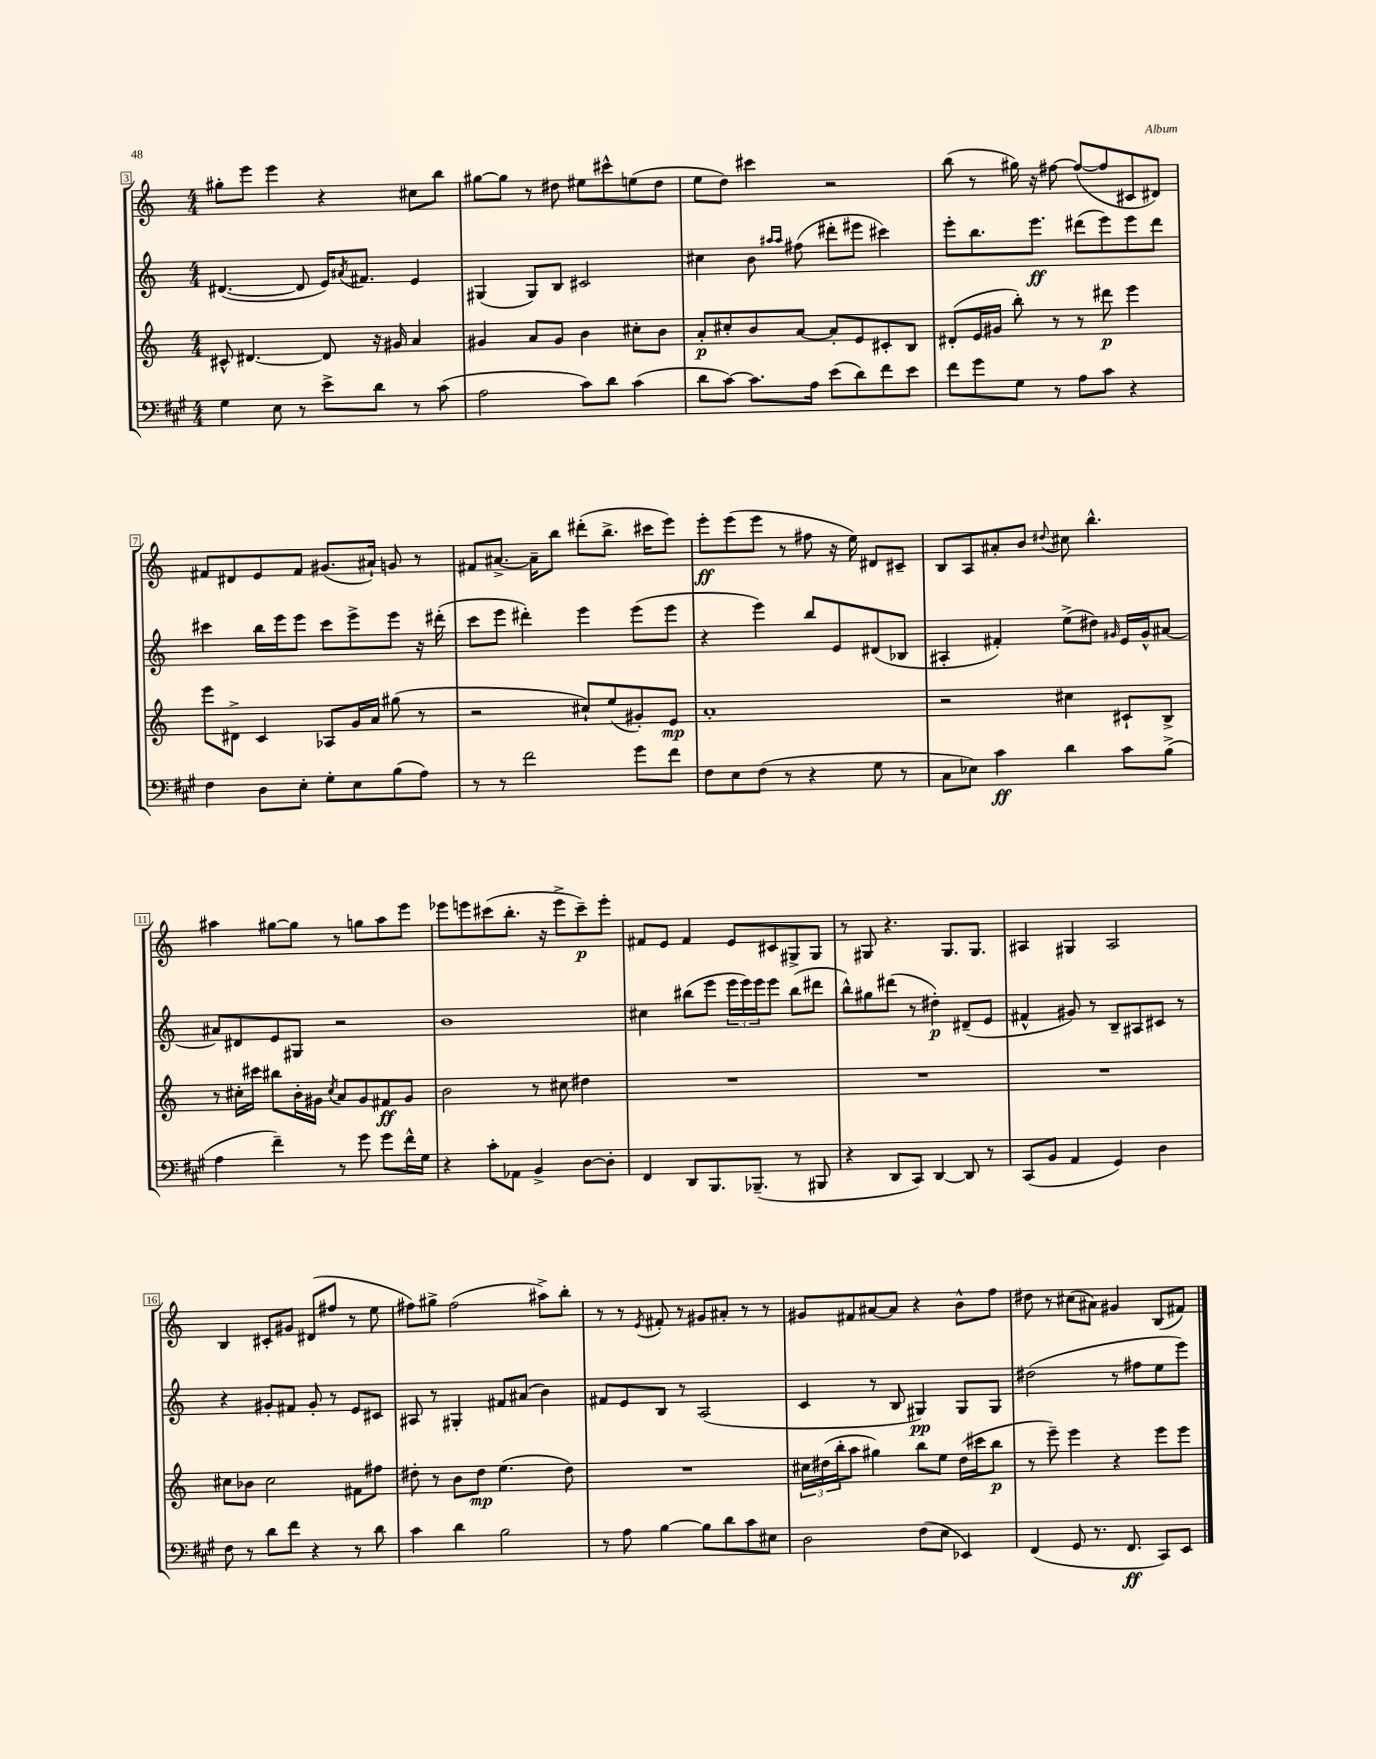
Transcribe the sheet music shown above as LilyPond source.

<<
\new StaffGroup <<
\new Staff = "s0" {
    \clef treble \key c \major \numericTimeSignature \time 4/4
    gis''8-. e'''8 e'''4 r4 cis''8 b''8 |
    gis''8~ gis''8 r8 dis''8 eis''8 cis'''8-^ e''8( dis''8 |
    e''8 d''8) cis'''4 r2 |
    b''8( r8 gis''16) r16 fis''8~ fis''8~( fis''8 cis'8 dis'8) |
    fis'8 dis'8 e'8 fis'8 gis'8.( ais'16-!) g'8 r8 |
    fis'8 ais'8.~-> ais'16-- b''8 dis'''8-.( b''8.-> cis'''16 e'''8) |
    e'''8-.\ff e'''8( e'''8 r8 fis''8 r16 e''16) dis'8 cis'8-- |
    b8 a8 ais'8-. b'8 \appoggiatura { dis''8 } cis''8 b''4.-^ |
    ais''4 gis''8~ gis''8 r8 g''8 ais''8 e'''8 |
    ees'''8 e'''8 cis'''8( b''8.-. r16 e'''8-> cis'''8--\p) e'''8-. |
    fis'8 e'8 fis'4 e'8 cis'8 gis8-> gis8 |
    r8 gis8 r4. gis8. gis8. |
    ais4 gis4 ais2 |
    b4 cis'8-. gis'8 dis'8( fis''8 r8 e''8 |
    fis''8) gis''8-> fis''2( ais''8->) b''8-. |
    r8 r8 \acciaccatura { e'8 } fis'8-. r8 gis'8 ais'8-. r8 r8 |
    gis'8 fis'8 ais'8~ ais'8 r4 b'8-^ f''8 |
    dis''8 r8 cis''8( ais'8) gis'4 b8( fis'8) \bar "|." |
}
\new Staff = "s1" {
    \clef treble \key c \major \numericTimeSignature \time 4/4
    dis'4.~( dis'8 e'16) \acciaccatura { ais'8 } fis'8. e'4 |
    gis4( gis8) b8 cis'2 |
    cis''4 b'8 \grace { ais''16 ais''16 } fis''8( dis'''8-. eis'''8 cis'''4) |
    e'''8-. b''8. e'''8.\ff dis'''8( e'''8) e'''8 dis'''8 |
    cis'''4 b''16 e'''16 e'''8 cis'''8 e'''8-> e'''8 r16 dis'''16-.( |
    c'''8 e'''8 dis'''4-.) e'''4 e'''8( e'''8 |
    r4 e'''4) b''8 e'8 dis'8( bes8 |
    ais4-. fis'4-.) e''8->( dis''8) \grace { gis'16 } e'16 gis'16-^ ais'8~ |
    ais'8 dis'8 e'8 gis8 r2 |
    b'1 |
    cis''4 bis''8( e'''8 \tuplet 3/2 { e'''16 e'''16) e'''16 } e'''8 bis''8( dis'''8 |
    b''8-^) gis''8 dis'''8( r8 dis''4-.\p) dis'8--( e'8 |
    fis'4-^ gis'8) r8 b8-- ais8 cis'8 r8 |
    r4 gis'8-. fis'8 gis'8-. r8 e'8 cis'8 |
    ais8 r8 gis4-. fis'8 ais'8( b'4) |
    fis'8 e'8 b8 r8 a2( |
    c'4 r8 b8 gis4\pp) gis8 gis8 |
    dis''2( r8 fis''8 e''8 e'''8) \bar "|." |
}
\new Staff = "s2" {
    \clef treble \key c \major \numericTimeSignature \time 4/4
    cis'8-^ dis'4.~ dis'8 r16 gis'16 a'4 |
    gis'4 a'8 gis'8 b'4 cis''8-. b'8 |
    a'8-.\p cis''8-. b'8 a'8~ a'8-. e'8 cis'8-. b8 |
    dis'8-.( e'16 gis'16 b''8-.) r8 r8 dis'''8\p e'''4 |
    e'''8 dis'8-> c'4 aes8 g'16 a'16 gis''8( r8 |
    r2 cis''8-!) e''8( gis'8-.) e'8\mp |
    a'1-. |
    r2 cis''4 cis'8-! b8-> |
    r8 cis''16-. cis'''16 bis''8 b'16-. gis'16 \acciaccatura { cis''8 } a'8 gis'8 fis'8\ff gis'8 |
    b'2 r8 cis''8 dis''4 |
    R1 |
    R1 |
    R1 |
    cis''8 bes'8 cis''2 fis'8 fis''8 |
    dis''8-. r8 b'8 dis''8\mp e''4.( dis''8) |
    R1 |
    \tuplet 3/2 { cis''16 dis''16( b''16-. } a''8 gis''4) b''8 e''8 dis''16( cis'''16 b''8\p |
    r8 e'''8--) e'''4 r4 e'''8 e'''8 \bar "|." |
}
\new Staff = "s3" {
    \clef bass \key a \major \numericTimeSignature \time 4/4
    gis4 e8 r8 e'8-> d'8 r8 cis'8( |
    a2 cis'8) d'8 cis'4( |
    d'8 cis'8~) cis'8. a16 e'8( d'8) fis'8 e'8 |
    fis'8 gis'8 gis8 r8 a8 cis'8 r4 |
    fis4 d8 e8-. gis8-. e8 b8( a8) |
    r8 r8 fis'2 gis'8 fis'8 |
    fis8 e8 fis8( r8 r4 gis8 r8 |
    cis8 ees8) cis'4\ff d'4 cis'8 b8->( |
    a4 fis'4--) r8 gis'8 gis'8 fis'16-^ gis16 |
    r4 cis'8-. aes,8 b,4-> d8~ d8-. |
    fis,4 d,8 b,,8. bes,,8.--( r8 bis,,8 |
    r4 d,8 cis,8) d,4~ d,8 r8 |
    cis,8( b,8 a,4 gis,4) d4 |
    fis8 r8 d'8 fis'8 r4 r8 d'8 |
    cis'4 d'4 b2 |
    r8 a8 b4~ b8 d'8 cis'8 eis8 |
    d2 fis8( e8 ees,4) |
    fis,4( gis,8 r8. fis,8.\ff cis,8) e,8 \bar "|." |
}
>>
>>
\layout { \context { \Score currentBarNumber = #3 \override BarNumber.stencil = #(make-stencil-boxer 0.1 0.3 ly:text-interface::print) } }
